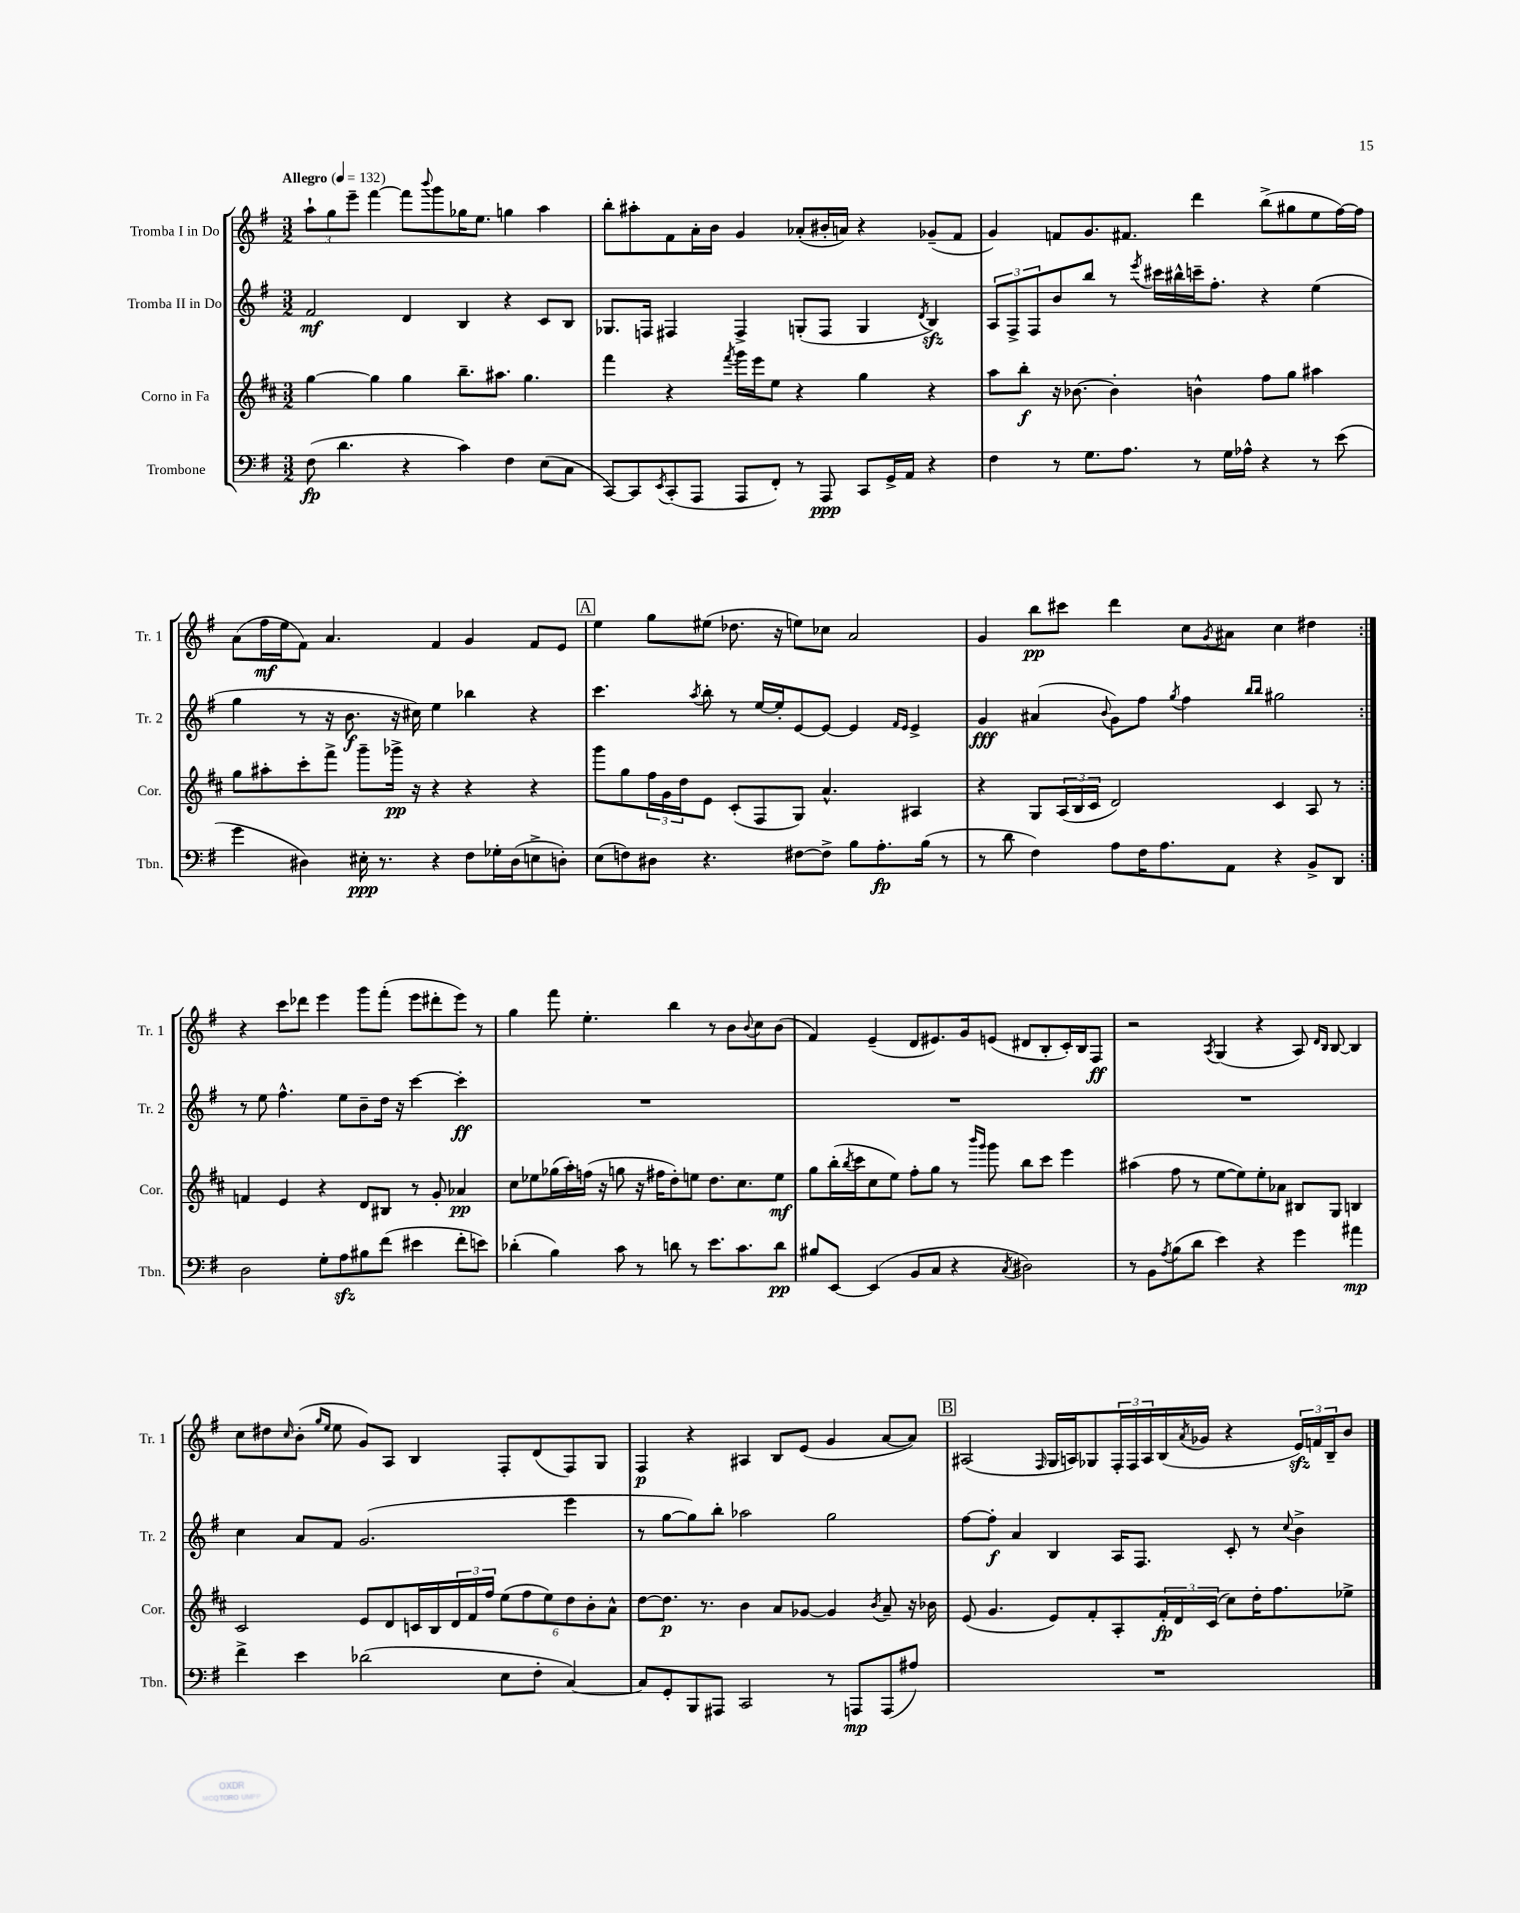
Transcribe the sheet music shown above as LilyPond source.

<<
\new StaffGroup <<
\new Staff = "s0" \with { instrumentName = "Tromba I in Do" shortInstrumentName = "Tr. 1" } {
    \clef treble \key g \major \numericTimeSignature \time 3/2 \tempo "Allegro" 4 = 132
    \repeat volta 2 { \tuplet 3/2 { a''8-! g''8 e'''8-- } fis'''4~ fis'''8 \appoggiatura { b'''8 } g'''8 ges''16 e''8. g''4 a''4 |
    b''8-. ais''8-. fis'8 a'16-. b'16 g'4 aes'8-.( bis'16-. a'16) r4 ges'8--( fis'8 |
    g'4) f'8 g'8. fis'8. d'''4 b''8->( gis''8 e''8 fis''16~) fis''16 |
    a'8( fis''16\mf e''16 fis'8) a'4. fis'4 g'4 fis'8 e'8 |
    \mark \markup { \box "A" } e''4 g''8 eis''8( des''8. r16 e''8) ces''8 a'2 |
    g'4 b''8\pp cis'''8 d'''4 c''8 \acciaccatura { g'8 } ais'8 c''4 dis''4 | }
    r4 c'''8 des'''8 e'''4 g'''8 fis'''8-.( e'''8 dis'''8-. e'''8) r8 |
    g''4 fis'''8 e''4.-. b''4 r8 b'8 \appoggiatura { b'8 } c''8 b'8( |
    fis'4) e'4--( d'8 eis'8.) g'16 e'8( dis'8 b8-. c'16-.) b16 fis8\ff |
    r2 \acciaccatura { a8 } g4( r4 a8) \grace { d'16 b16 } b8~ b4 |
    c''8 dis''8 \grace { c''16 } b'8-.( \grace { g''16 e''16 } e''8 g'8) a8 b4 fis8-. d'8( fis8) g8 |
    fis4\p r4 ais4 b8 e'8( g'4 a'8~ a'8) |
    \mark \markup { \box "B" } ais2( \grace { fis16 } g16 a16) ges8 \tuplet 3/2 { fis16-. fis16 a16 } b16( \acciaccatura { a'8 } ges'16 r4 \tuplet 3/2 { e'16\sfz) f'16 b16-- } b'8 \bar "|." |
}
\new Staff = "s1" \with { instrumentName = "Tromba II in Do" shortInstrumentName = "Tr. 2" } {
    \clef treble \key g \major \numericTimeSignature \time 3/2
    \repeat volta 2 { fis'2\mf d'4 b4 r4 c'8 b8 |
    ges8. f16 fis4 fis4-> g8-.( fis8 g4 \acciaccatura { d'8 } b4\sfz) |
    \tuplet 3/2 { a8 fis8-> fis8 } b'8 b''8 r8 \acciaccatura { e'''8 } cis'''16 bis''16-^ c'''16-- fis''8.-. r4 e''4( |
    g''4 r8 r16 b'8.\f r16 cis''16) e''4 bes''4 r4 |
    \mark \markup { \box "A" } c'''4. \acciaccatura { a''8 } b''8-. r8 e''16~ e''16-. e'8~ e'8~ e'4 \grace { fis'16 e'16 } e'4-> |
    g'4\fff ais'4( \appoggiatura { b'8 } g'8) fis''8 \acciaccatura { g''8 } fis''4 \grace { b''16 b''16 } gis''2 | }
    r8 e''8 fis''4.-^ e''8 b'8-- d''16 r16 c'''4~ c'''4-.\ff |
    R1. |
    R1. |
    R1. |
    c''4 a'8 fis'8 g'2.( e'''4 |
    r8 g''8~ g''8) b''8-. aes''2 g''2 |
    \mark \markup { \box "B" } fis''8~ fis''8-.\f a'4 b4 a16 fis8. c'8-. r8 \appoggiatura { c''8 } b'4-> \bar "|." |
}
\new Staff = "s2" \with { instrumentName = "Corno in Fa" shortInstrumentName = "Cor." } {
    \clef treble \key d \major \numericTimeSignature \time 3/2
    \repeat volta 2 { g''4~ g''4 g''4 b''8.-- ais''8. g''4. |
    fis'''4 r4 \acciaccatura { fis'''8 } g'''16 e'''16 e''8 r4 g''4 r4 |
    a''8 b''8-.\f r16 bes'8.~ bes'4-. b'4-^ fis''8 g''8 ais''4 |
    g''8 ais''8-. cis'''8-. fis'''8-> g'''8-- ges'''16->\pp r16 r4 r4 r4 |
    \mark \markup { \box "A" } g'''8 g''8 \tuplet 3/2 { fis''16 g'16 d''16 } e'8 cis'8-.( fis8 g8) a'4.-^ ais4 |
    r4 g8 \tuplet 3/2 { a16( b16 cis'16 } d'2) cis'4 a8 r8 | }
    f'4 e'4 r4 d'8 bis8 r8 g'8-. aes'4\pp |
    cis''8 ees''8 ges''16( a''16-.) f''16( r16 g''8 r16 fis''16 d''8-.) e''8 d''8. cis''8. e''8\mf |
    g''8 b''16-.( \acciaccatura { b''8 } cis'''16 cis''8 e''8) fis''8-. g''8 r8 \grace { b'''16 g'''16 } g'''8 b''8 cis'''8 e'''4 |
    ais''4( fis''8 r8 e''8~ e''8) e''8-. aes'8 bis8 g8 b4 |
    cis'2 e'8 d'8 c'16 b16 \tuplet 3/2 { d'16 fis'16 fis''16 } \tuplet 6/4 { e''8( fis''8 e''8) d''8 b'8-. a'8-^ } |
    d''8~ d''8.\p r8. b'4 a'8 ges'8~ ges'4 \acciaccatura { b'8 } a'8-- r16 bes'16 |
    \mark \markup { \box "B" } e'8( g'4. e'8) fis'8-. a8-. \tuplet 3/2 { fis'16-.\fp d'16 cis'16( } cis''8) d''16-. fis''8. ees''8-> \bar "|." |
}
\new Staff = "s3" \with { instrumentName = "Trombone" shortInstrumentName = "Tbn." } {
    \clef bass \key g \major \numericTimeSignature \time 3/2
    \repeat volta 2 { fis8\fp( d'4. r4 c'4) fis4 e8( c8 |
    c,8~) c,8 \acciaccatura { e,8 } c,8-.( a,,8 a,,8 fis,8-.) r8 a,,8\ppp c,8 g,16-> a,16 r4 |
    fis4 r8 g8. a8. r8 g16 aes16-^ r4 r8 e'8( |
    g'4 dis4) eis16-.\ppp r8. r4 fis8 ges16-. dis16( e8-> d8-.) |
    \mark \markup { \box "A" } e8( f8) dis8 r4. fis8~ fis8-> b8 a8.-.\fp b16( r8 |
    r8 d'8 fis4) a8 fis16 a8. a,8 r4 b,8-> d,8 | }
    d2 g8-. a8\sfz bis8 fis'8( eis'4 fis'8-. e'8) |
    des'4-.( b4) c'8 r8 d'8 r8 e'8. c'8. d'8\pp |
    bis8 e,8~ e,4( b,8 c8 r4 \acciaccatura { c8 } dis2) |
    r8 b,8 \acciaccatura { a8 } b8( d'8 e'4) r4 g'4 ais'4\mp |
    fis'4-> e'4 des'2( e8 fis8-. c4~) |
    c8 g,8-. b,,8 ais,,8 c,2 r8 a,,8\mp a,,8( ais8) |
    \mark \markup { \box "B" } R1. \bar "|." |
}
>>
>>
\layout { \context { \Score \remove "Bar_number_engraver" } }
